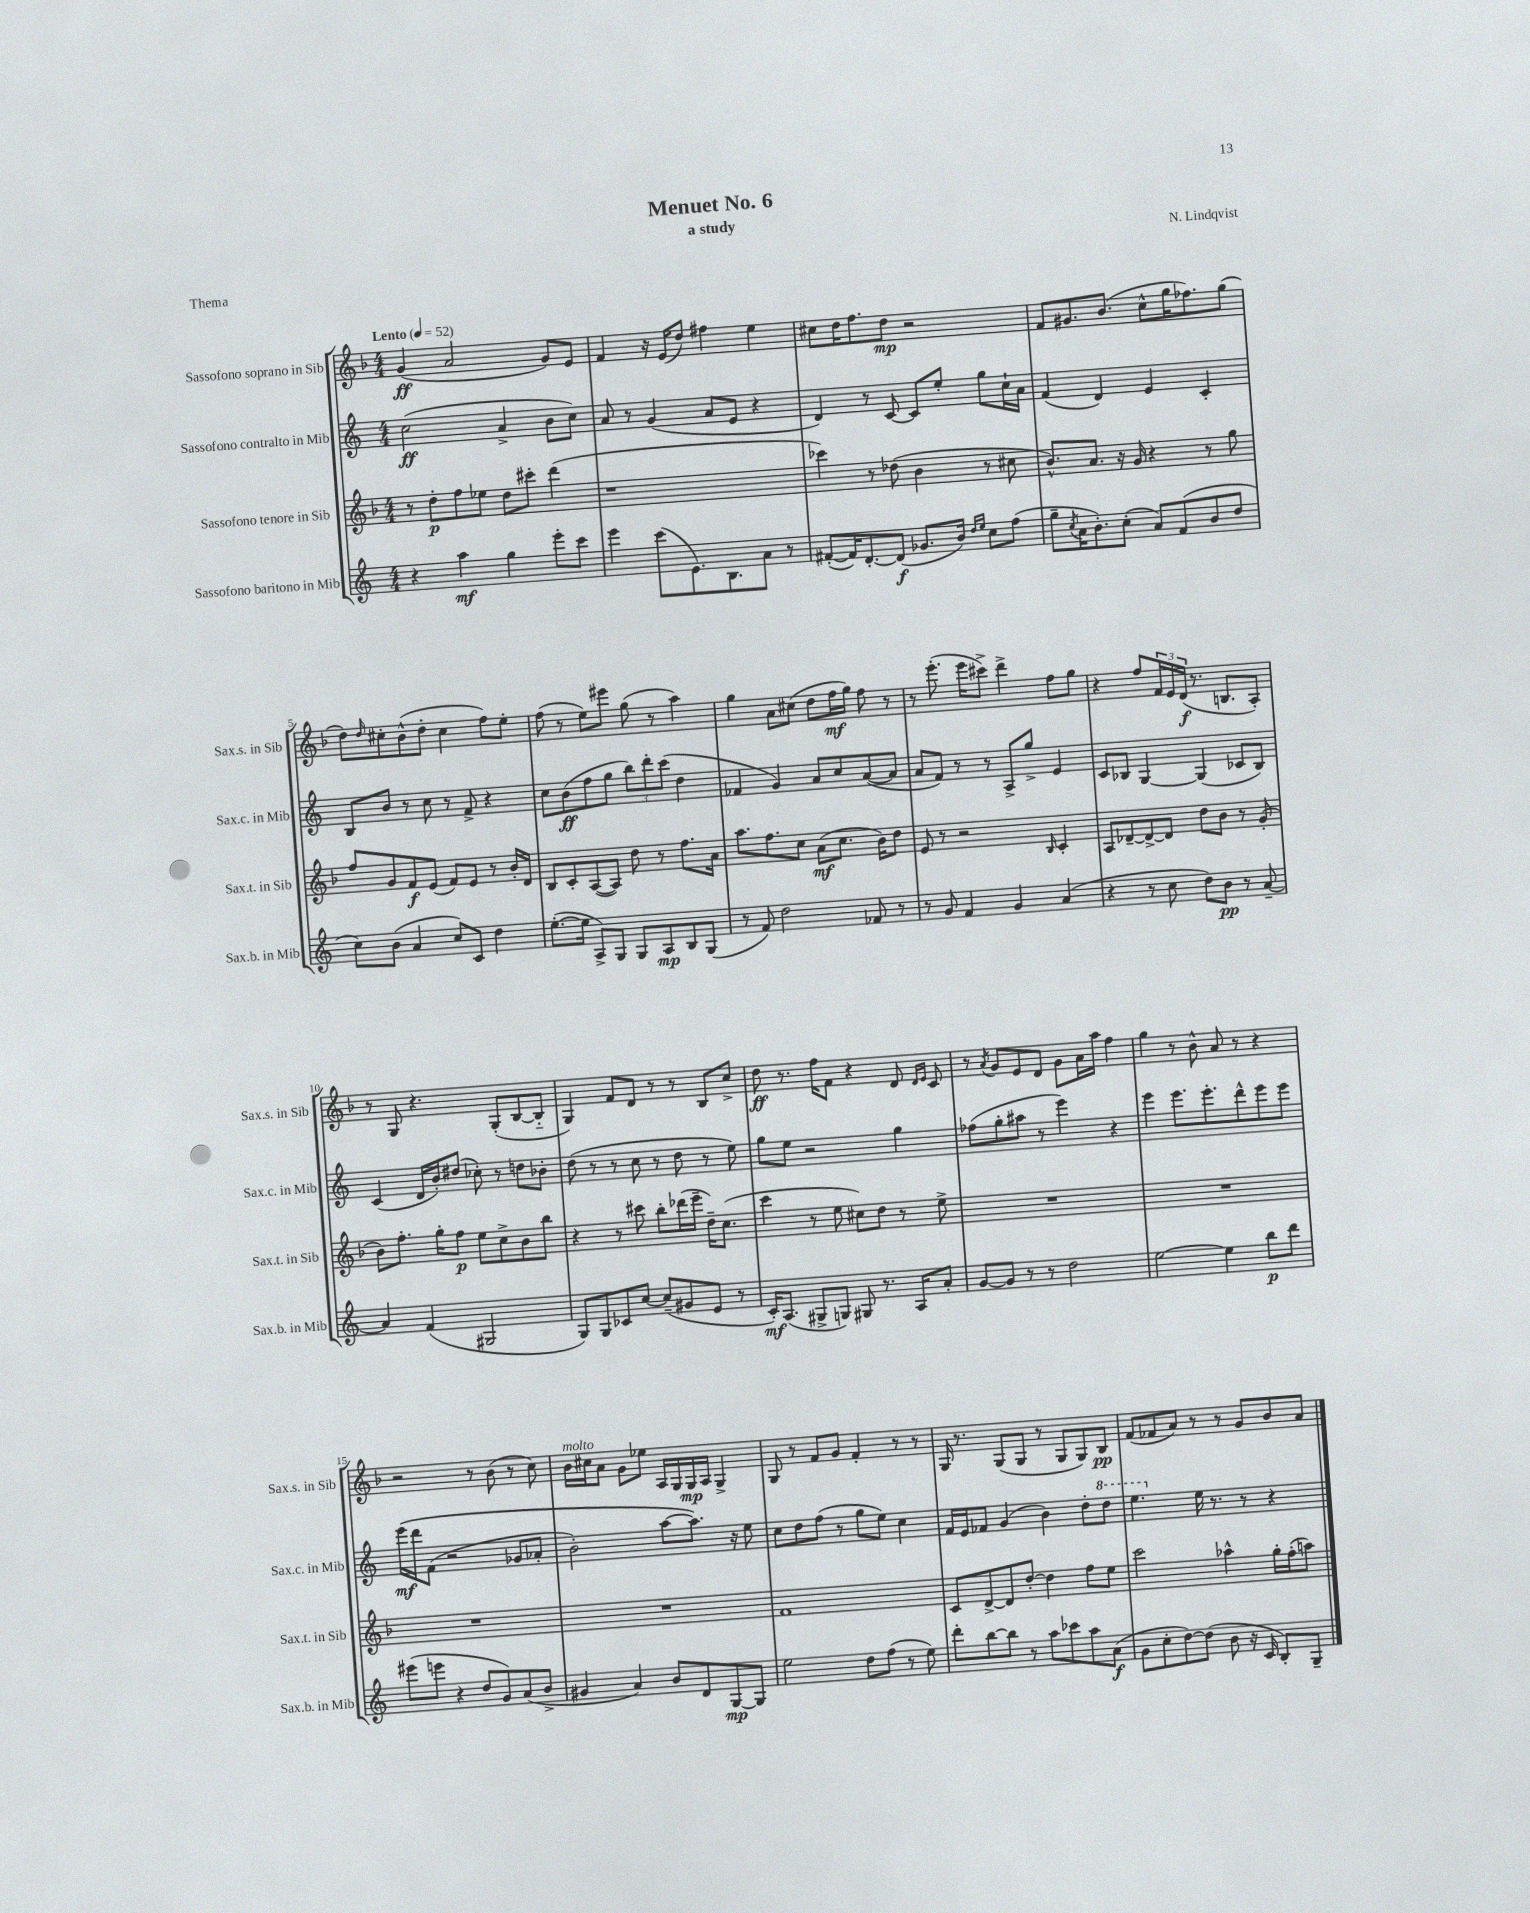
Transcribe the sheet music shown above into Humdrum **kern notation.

**kern	**kern	**kern	**kern
*staff4	*staff3	*staff2	*staff1
*clefG2	*clefG2	*clefG2	*clefG2
*k[]	*k[b-]	*k[]	*k[b-]
*M4/4	*M4/4	*M4/4	*M4/4
*MM52	*MM52	*MM52	*MM52
4r	8r	(2cc	(4g
.	8dd'	.	.
4aa	8ff	.	2a
.	8ee-	.	.
4gg	8dd	4a^	.
.	8ccc#'	.	.
8eee'	(4ddd	8b	8g)
8ccc	.	8cc)	8e
=	=	=	=
4eee	1r	8a	4f
.	.	8r	.
(8ccc	.	(4g	16r
.	.	.	(16e
8.e)	.	.	8dd)
.	.	8a	4ff#
8.B	.	.	.
.	.	8e	.
8a	.	4r	4ee
8r	.	.	.
=	=	=	=
([8f#'	4ccc-)	4d)	8cc#
16f#])	.	.	16dd
[8.d'	.	.	8.ff
.	8r	8r	.
(8d]	(8dd-	[8c	8dd
8.g-	4b-	8c]	2r
.	.	8ee'	.
16b)	.	.	.
16qqdd	.	.	.
16qqee	.	.	.
8cc	8r	8gg	.
(8ff	8cc#	16cc`	.
.	.	16a	.
=	=	=	=
8gg~	8.b-^^)	(4f	8f
8qcc	.	.	.
16a	.	.	8.g#
8.b')	8.a	.	.
.	.	4d)	.
.	.	.	(8.b-
(8cc'	16r	.	.
.	16g	.	.
8a)	4r	4e	8cc^^
(8f	.	.	16gg
.	.	.	8.ff-)
8b	8r	4c'	.
8dd	8gg	.	(8gg
=	=	=	=
8cc)	8ff	8B	8dd)
.	.	.	16qqdd
(8b	8g	8b	8cc#'
4a	8f	8r	(8b-^^
.	(8e	8cc	8dd'
8cc)	8f)	8r	4cc#
8c	8e	8f^	.
4dd	8r	4r	8ff)
.	16b-'	.	8ee'
.	16d	.	.
=	=	=	=
([8.ee'	8B-	8cc	(8ff
.	8c'	(8b	8r
16ee]	.	.	.
8A^)	([8A	8ff	8ee)
8G	8A])	8gg	8eee#
8G	8dd	12bb)	(8gg
.	.	12ddd'	.
8A	8r	.	8r
.	.	(12ccc	.
8B	8.ff	4dd	4aa)
(8G	.	.	.
.	16a	.	.
=	=	=	=
8r	8.aa	4f-	4gg
8f)	.	.	.
.	8.ff	.	.
2dd	.	4g)	8a
.	8cc	.	(8cc#
.	(8a	8a	8dd
.	8.cc	8cc	16ff
.	.	.	16gg)
8f-	.	([8a	8ff
.	16b-)	.	.
8r	8dd	8a]	8r
=	=	=	=
8r	8e	8a	8r
8g	8r	8f)	(8.eee'
4f	2r	8r	.
.	.	.	16eee
.	.	8r	8ccc#^)
4g	.	8A^	4ddd^
.	.	8gg^	.
.	16qqB-	.	.
(4a	4c'	4e	8ff
.	.	.	8gg
=	=	=	=
4r	8A	8c	4r
.	[8d-~	8B-	.
8r	8d-^_	[4G	8ff
8cc	8d-]	.	24f
.	.	.	24e
.	.	.	(24d
8dd)	8dd	(4G]	8.r
8b	8b-	.	.
.	.	.	8.B
8r	8r	8c-	.
[8a~	(8g'	8B-)	8A')
=	=	=	=
4a]	8b-)	(4c	8r
.	8.ff'	.	8G
(4f	.	16d	4.r
.	16gg'	16b')	.
.	8ff	(8dd#	.
2G#	8ee	8cc-')	.
.	8cc^	8r	(8G'
.	8b-	8dd	[8B-
.	8bb-	8b-'	8B-'~]
=	=	=	=
8G)	4r	(8dd	4G)
8G	.	8r	.
8c-	8r	8r	8f
[8cc	8ccc#	8cc	8d
(8cc~]	8bb-'	8r	8r
8g#	(16ddd-	8dd	8r
.	16eee~	.	.
8e	16dd~)	8r	8B-
.	(8.cc	.	.
8r	.	8ee)	8cc^
=	=	=	=
16c')	4ccc	8gg	8dd
(8.A	.	.	.
.	.	8ee	8.r
8G#^	8r	2r	.
.	.	.	16ff
8G)	8ee	.	8f
8G#	8cc#)	.	4r
8.r	8dd	.	.
.	8r	4gg	8d
16A	.	.	.
.	.	.	16qqd
.	.	.	16qqe
8a'	8ee^	.	8c
=	=	=	=
[8g	1r	(8ff-	8r
.	.	.	8qa
8g]	.	8gg'	8g
8r	.	8aa#	8e
8r	.	8r	8d
2dd	.	4eee)	8g
.	.	.	16a
.	.	.	16aa
.	.	4r	4ff
=	=	=	=
[2ee	1r	4eee	4gg
.	.	8.eee	8r
.	.	.	8b-^^
.	.	8.eee'	.
4ee]	.	.	8a
.	.	8ddd^^	8r
8bb	.	8eee	4r
8ddd	.	8eee	.
=	=	=	=
(8eee#	1r	&(16eee	2r
.	.	16ddd	.
8eee	.	(8f	.
4r	.	2r	.
8dd	.	.	8r
8g)	.	.	(8b-
(8a	.	8g-	8r
8b^	.	8a-'	8cc)
=	=	=	=
4g#	1r	2b')	16b-
.	.	.	16cc#
.	.	.	8a
4a)	.	.	8g
.	.	.	8ee-
8b	.	[8aa	16A
.	.	.	16G
8d	.	8.aa]&)	16G
.	.	.	16A
[8G	.	.	4G^
.	.	16r	.
8G]	.	8ee	.
=	=	=	=
2ee	1f	8cc	8G
.	.	8dd	8r
.	.	(8ff	8f
.	.	8r	8g
8dd	.	8gg	4f'
(8ff	.	8ee)	.
8r	.	4cc	8r
8ee)	.	.	8r
=	=	=	=
8ddd'	8c	16f	16G
.	.	16e	8.r
[8bb	[8d^	8f-	.
8bb]	8d]	(4g	(8G
8r	[8dd'	.	8G
8aa	4dd]	4b)	8r
8ccc-	.	.	8G
8aa	8ff	8dd'	8G)
(8a	8ee	8ddd	8B-
=	=	=	=
8g	2ccc	4.eee	(8f
8cc'	.	.	8f-
[8dd)	.	.	8a)
(8dd]	.	16ee	8r
.	.	8.r	.
8b	4aa-^^	.	8r
16r	.	8r	8g
16c	.	.	.
8B')	16gg'	4r	8b-
.	(16ff'	.	.
8G~	8aa)	.	8a
==	==	==	==
*-	*-	*-	*-
